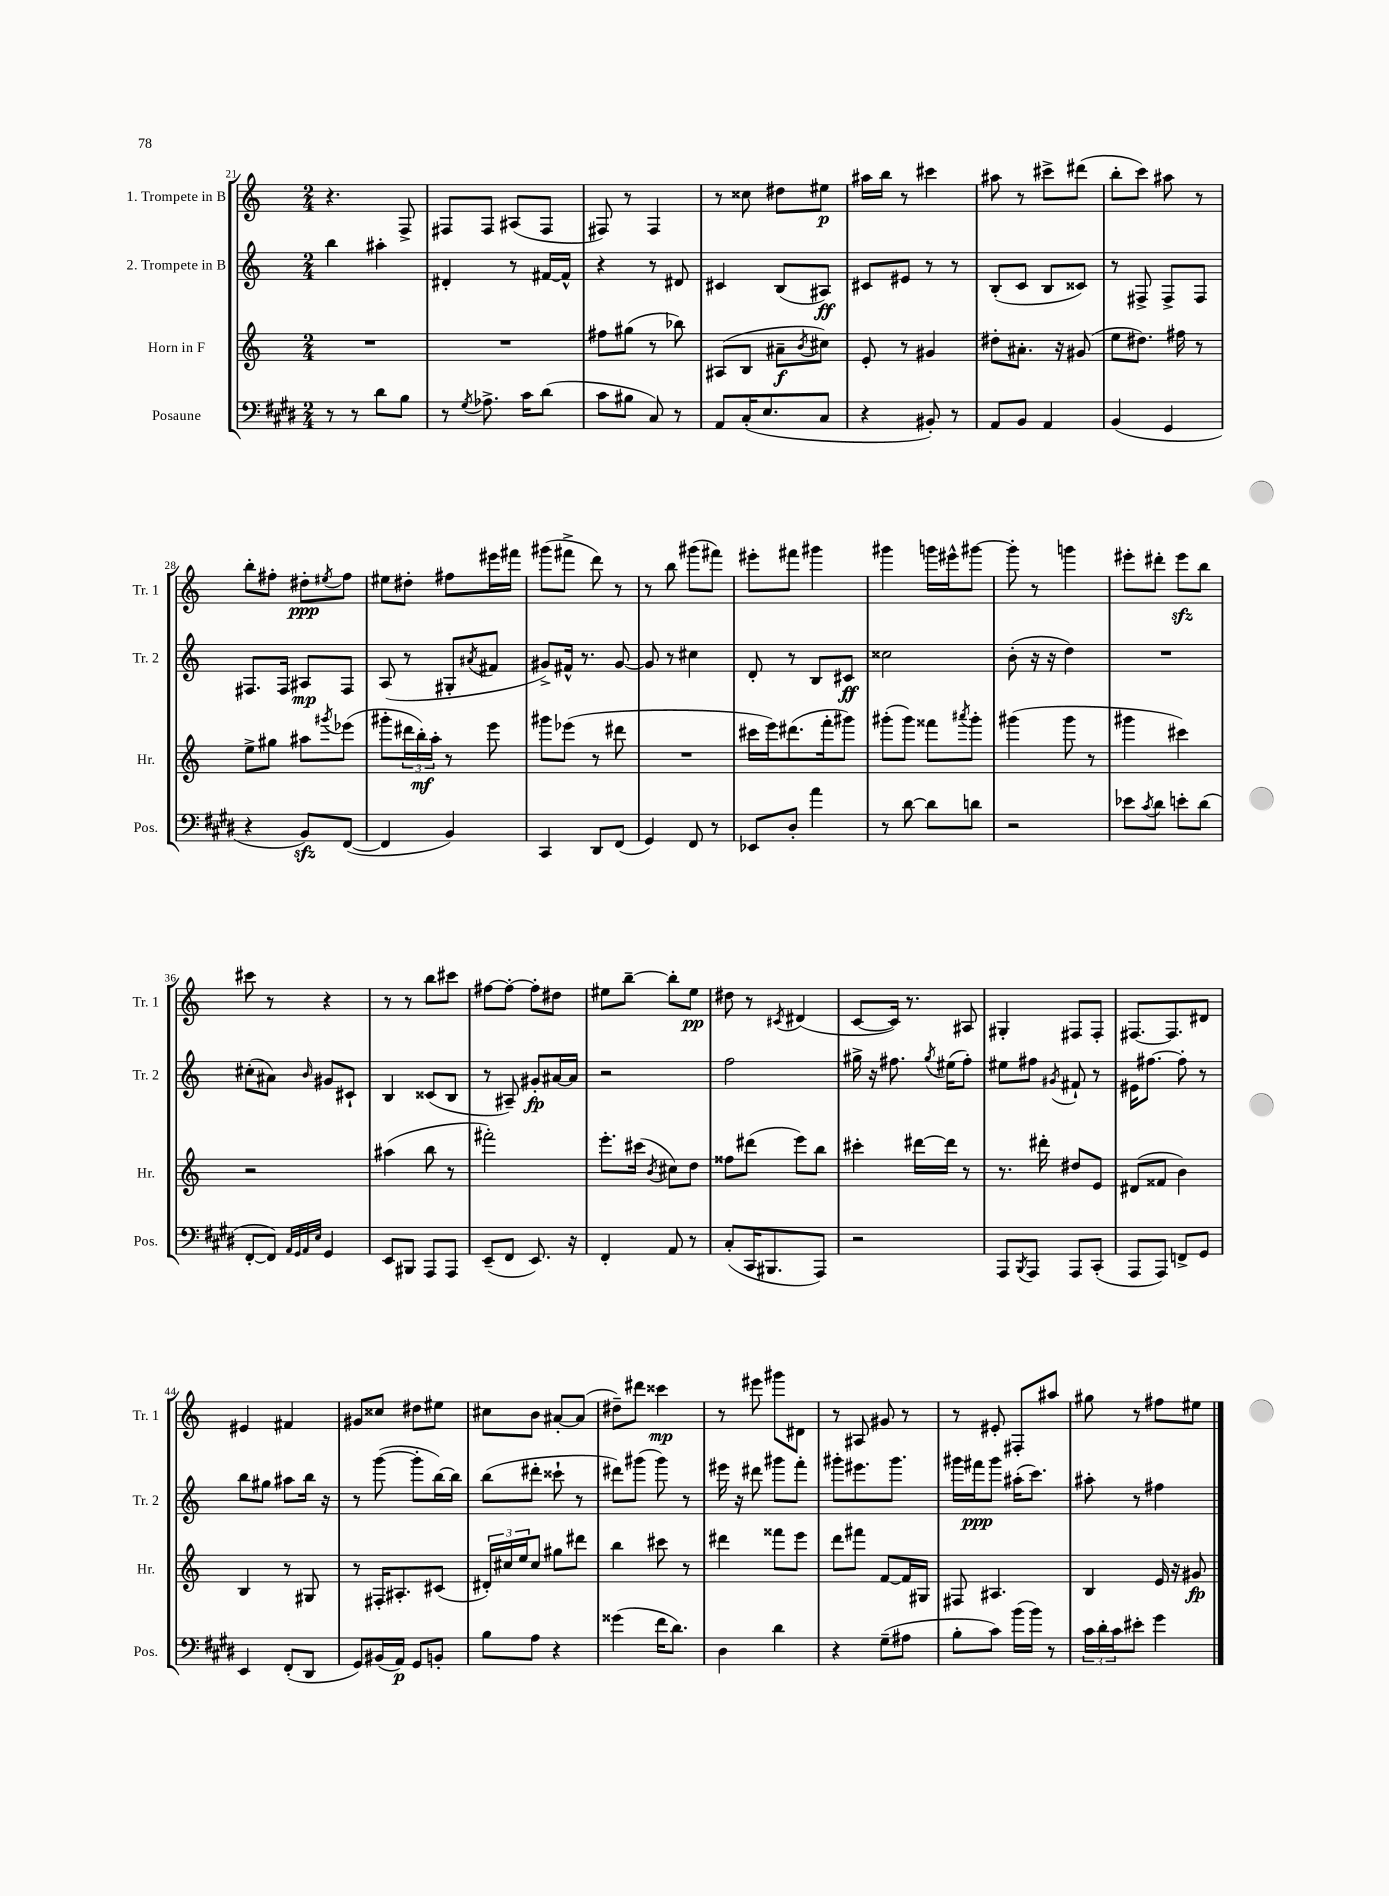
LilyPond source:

<<
\new StaffGroup <<
\new Staff = "s0" \with { instrumentName = "1. Trompete in B" shortInstrumentName = "Tr. 1" } {
    \clef treble \key c \major \numericTimeSignature \time 2/4
    r4. f8-> |
    fis8 fis8 ais8( fis8 |
    fis8) r8 fis4 |
    r8 cisis''8 dis''8 eis''8\p |
    ais''16 b''16 r8 cis'''4 |
    ais''8 r8 cis'''8-> dis'''8( |
    b''8-. c'''8) ais''8 r8 |
    b''8-. fis''8-. dis''8-.\ppp \acciaccatura { eis''8 } fis''8 |
    eis''8 dis''8-. fis''8 eis'''16 fis'''16 |
    gis'''8( fis'''8-> d'''8) r8 |
    r8 b''8 gis'''8( fis'''8) |
    eis'''8-. fis'''8 gis'''4 |
    gis'''4 g'''16 eis'''16-^ gis'''8~ |
    gis'''8-. r8 g'''4 |
    eis'''8-. dis'''8-. eis'''8\sfz b''8 |
    cis'''8 r8 r4 |
    r8 r8 b''8 cis'''8 |
    fis''8~ fis''8~-. fis''8-. dis''8 |
    eis''8 b''8~-- b''8-. eis''8\pp |
    dis''8 r8 \acciaccatura { cis'8 } dis'4( |
    c'8~ c'16) r8. ais8 |
    gis4-. fis8 fis8-. |
    fis8.~ fis8. dis'8 |
    eis'4 fis'4 |
    gis'8 cisis''8 dis''8 eis''8 |
    cis''8 b'8 ais'8~-. ais'8( |
    dis''8--) dis'''8 cisis'''4\mp |
    r8 eis'''8 gis'''8 dis'8 |
    r8 ais8 gis'8 r8 |
    r8 eis'8-. fis8-. ais''8 |
    gis''8 r8 fis''8 eis''8 \bar "|." |
}
\new Staff = "s1" \with { instrumentName = "2. Trompete in B" shortInstrumentName = "Tr. 2" } {
    \clef treble \key c \major \numericTimeSignature \time 2/4
    b''4 ais''4-. |
    dis'4-. r8 fis'16~ fis'16-^ |
    r4 r8 dis'8 |
    cis'4 b8( ais8\ff) |
    cis'8 eis'8 r8 r8 |
    b8-.( c'8 b8 cisis'8) |
    r8 fis8-> fis8-> fis8 |
    fis8. fis16 ais8\mp fis8 |
    a8( r8 gis8-. \acciaccatura { ais'8 } fis'8 |
    gis'8->) fis'16-^ r8. gis'8~ |
    gis'8 r8 cis''4 |
    d'8-. r8 b8 cis'8\ff |
    cisis''2 |
    b'8-.( r16 r16 d''4) |
    R2 |
    cis''8-.( ais'8) \grace { b'16 } gis'8 cis'8-! |
    b4 cisis'8( b8 |
    r8 ais8--) gis'8-.\fp ais'16~ ais'16 |
    r2 |
    f''2 |
    gis''16-> r16 fis''8. \acciaccatura { gis''8 } eis''16( fis''8-.) |
    eis''8 fis''8 \acciaccatura { gis'8 } fis'8-! r8 |
    eis'16 fis''8.~ fis''8-. r8 |
    b''8 gis''8 ais''8 b''16 r16 |
    r8 g'''8~( g'''8-. b''16~) b''16 |
    b''8( dis'''8-. cisis'''8-! r8 |
    dis'''8) gis'''8( gis'''8) r8 |
    eis'''16 r16 dis'''8 gis'''8 f'''8-. |
    gis'''8-. eis'''8. gis'''8. |
    gis'''16 fis'''16\ppp gis'''8 ais''16-.( c'''8.) |
    ais''8-. r8 fis''4 \bar "|." |
}
\new Staff = "s2" \with { instrumentName = "Horn in F" shortInstrumentName = "Hr." } {
    \clef treble \key c \major \numericTimeSignature \time 2/4
    R2 |
    R2 |
    fis''8 gis''8( r8 bes''8) |
    ais8( b8 ais'8--\f \acciaccatura { b'8 } cis''8) |
    e'8-. r8 gis'4 |
    dis''8-. ais'8.-. r16 gis'8( |
    e''8 dis''8.) fis''16 r8 |
    e''8-> gis''8 ais''8 \acciaccatura { gis'''8 } ees'''8( |
    gis'''8-. \tuplet 3/2 { dis'''16 b''16-.\mf) a''16-. } r8 e'''8 |
    gis'''8 ees'''8( r8 dis'''8 |
    R2 |
    cis'''16 e'''16) dis'''8.( f'''16-. gis'''8) |
    gis'''8-.( gis'''8) fisis'''8 \acciaccatura { ais'''8 } gis'''8-. |
    gis'''4( gis'''8 r8 |
    gis'''4 cis'''4) |
    r2 |
    ais''4( b''8 r8 |
    fis'''2-.) |
    e'''8.-. cis'''16( \acciaccatura { b'8 } cis''8) d''8 |
    fisis''8 dis'''8( e'''8) b''8 |
    cis'''4-. dis'''16~ dis'''16 r8 |
    r8. dis'''16-. dis''8 e'8 |
    dis'8( fisis'8 b'4) |
    b4 r8 gis8 |
    r8 fis16-. ais8.-. cis'8( |
    \tuplet 3/2 { dis'16-.) cis''16 e''16 } cis''8 gis''8 dis'''8 |
    b''4 cis'''8 r8 |
    dis'''4 fisis'''8 e'''8 |
    d'''8 fis'''8 f'8~ f'16 gis16 |
    fis8 ais4. |
    b4 e'16 r16 gis'8\fp \bar "|." |
}
\new Staff = "s3" \with { instrumentName = "Posaune" shortInstrumentName = "Pos." } {
    \clef bass \key e \major \numericTimeSignature \time 2/4
    r8 r8 dis'8 b8 |
    r8 \acciaccatura { gis8 } aes8.-> cis'16 dis'8( |
    cis'8 bis8 cis8) r8 |
    a,8 cis16-.( e8. cis8 |
    r4 bis,8-.) r8 |
    a,8 b,8 a,4 |
    b,4( gis,4 |
    r4 b,8\sfz) fis,8~( |
    fis,4 b,4) |
    cis,4 dis,8 fis,8( |
    gis,4) fis,8 r8 |
    ees,8 dis8-. a'4 |
    r8 dis'8~ dis'8 d'8 |
    r2 |
    ees'8 \acciaccatura { cis'8 } dis'8 e'8-. dis'8( |
    fis,8~-. fis,8) \grace { a,32 gis,32 a,32 e32 } gis,4 |
    e,8 bis,,8 a,,8 a,,8 |
    e,8--( fis,8 e,8.) r16 |
    fis,4-. a,8 r8 |
    cis8-.( cis,16 bis,,8. a,,8) |
    r2 |
    a,,8 \acciaccatura { b,,8 } a,,8 a,,8 cis,8-.( |
    a,,8 a,,8) f,8-> gis,8 |
    e,4 fis,8-.( dis,8 |
    gis,8) bis,16( a,16\p) gis,8 b,8-. |
    b8 a8 r4 |
    gisis'4( fis'16 dis'8.) |
    dis4 dis'4 |
    r4 gis8--( ais8 |
    b8-. cis'8) b'16( b'16) r8 |
    \tuplet 3/2 { cis'16 dis'16-. cis'16 } eis'8-. gis'4 \bar "|." |
}
>>
>>
\layout { \context { \Score currentBarNumber = #21 } }
